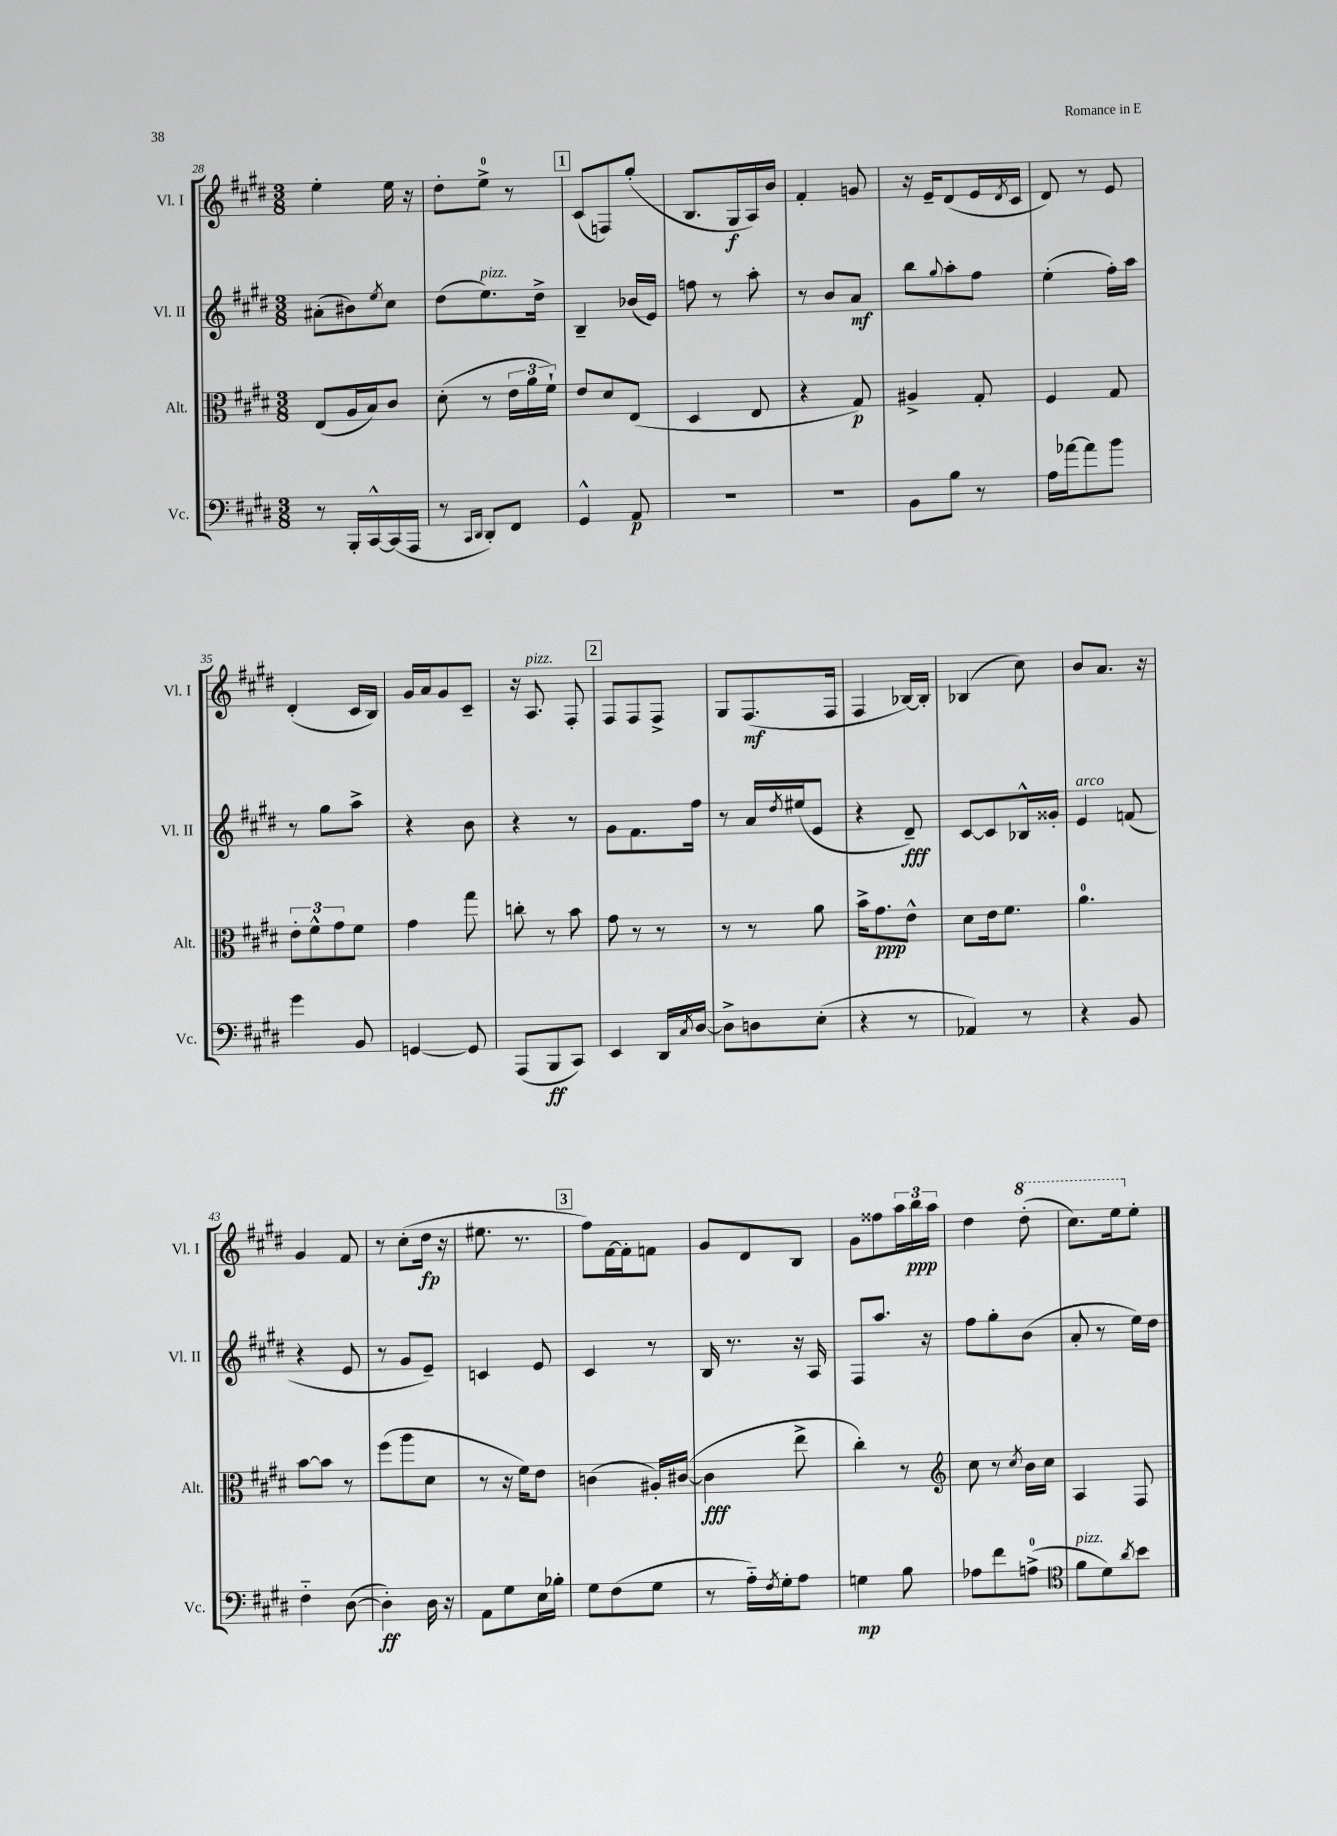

**kern	**dynam	**kern	**dynam	**kern	**dynam	**kern	**dynam
*part4	*part4	*part3	*part3	*part2	*part2	*part1	*part1
*staff4	*staff4	*staff3	*staff3	*staff2	*staff2	*staff1	*staff1
*I"Vc.	*	*I"Alt.	*	*I"Vl. II	*	*I"Vl. I	*
*I'Vc.	*	*I'Alt.	*	*I'Vl. II	*	*I'Vl. I	*
*clefF4	*	*clefC3	*	*clefG2	*	*clefG2	*
*k[f#c#g#d#]	*	*k[f#c#g#d#]	*	*k[f#c#g#d#]	*	*k[f#c#g#d#]	*
*M3/8	*	*M3/8	*	*M3/8	*	*M3/8	*
=28	=28	=28	=28	=28	=28	=28	=28
8r	.	(8E/L	.	(8a#X'\L	.	4ee'\	.
16BBB'/LL	.	16A/L	.	8b#X\)	.	.	.
[16CC#^^/	.	16B/J)	.	.	.	.	.
.	.	.	.	8qee/	.	.	.
(16CC#/]	.	8c#/J	.	8cc#\J	.	16ee\	.
16AAA/JJ	.	.	.	.	.	16r	.
=29	=29	=29	=29	=29	=29	=29	=29
8r	.	(8d#'\	.	(8dd#\L	.	8dd#'\L	.
16qqCC#/LL	.	.	.	.	.	.	.
16qqDD#/JJ	.	.	.	.	.	.	.
!	!	!	!	!LO:TX:a:i:t=pizz.	!	!	!
8DD#'/L)	.	8r	.	8.ee\)	.	8ee^\J	.
8FF#/J	.	24e\LL	.	.	.	8r	.
.	.	24a\	.	.	.	.	.
.	.	.	.	16dd#^\Jk	.	.	.
.	.	24f#`\JJ)	.	.	.	.	.
!!LO:REH:place=s1:t=1
=30	=30	=30	=30	=30	=30	=30	=30
4GG#^^/	.	8e/L	.	4B~/	.	(8c#/L	.
.	.	8d#/	.	.	.	8Fn/)	.
8AA/	p	(8E/J	.	(16b-X/LL	.	(8gg#'/J	.
.	.	.	.	16e/JJ)	.	.	.
=31	=31	=31	=31	=31	=31	=31	=31
4.r	.	4D#/	.	8ffn\	.	8.B/L	.
.	.	.	.	8r	.	.	.
.	.	.	.	.	.	16G#/L	f
.	.	8E/	.	8aa'\	.	16A/)	.
.	.	.	.	.	.	16b/JJ	.
=32	=32	=32	=32	=32	=32	=32	=32
4.r	.	4r	.	8r	.	4f#'/	.
.	.	.	.	8b/L	.	.	.
.	.	8G#/)	p	8a/J	mf	8gn/	.
=33	=33	=33	=33	=33	=33	=33	=33
8BB\L	.	4A#X^/	.	8bb\L	.	16r	.
.	.	.	.	.	.	16e~/KL	.
.	.	.	.	8qqgg#/	.	.	.
8B\J	.	.	.	8aa'\	.	(8d#/	.
8r	.	8G#'/	.	8ff#\J	.	16e/L	.
.	.	.	.	.	.	8qd#/	.
.	.	.	.	.	.	16c#/JJ	.
=34	=34	=34	=34	=34	=34	=34	=34
16A\LL	.	4F#/	.	(4ee'\	.	8d#/)	.
[16a-X\J	.	.	.	.	.	.	.
8a-\]	.	.	.	.	.	8r	.
8b\J	.	8G#/	.	16ff#'\LL)	.	8e/	.
.	.	.	.	16aa\JJ	.	.	.
!!LO:LB:g=z
=35	=35	=35	=35	=35	=35	=35	=35
4g#\	.	12e'\L	.	8r	.	(4d#'/	.
.	.	12f#^^\	.	.	.	.	.
.	.	.	.	8gg#\L	.	.	.
.	.	12g#\	.	.	.	.	.
8BB/	.	8f#\J	.	8aa^\J	.	16c#/LL	.
.	.	.	.	.	.	16B/JJ)	.
=36	=36	=36	=36	=36	=36	=36	=36
[4GGn/	.	4g#\	.	4r	.	16g#/LL	.
.	.	.	.	.	.	16a/J	.
.	.	.	.	.	.	8g#/	.
8GG/]	.	8gg#\	.	8b\	.	8c#~/J	.
=37	=37	=37	=37	=37	=37	=37	=37
(8AAA/L	.	8ccn'\	.	4r	.	16r	.
!	!	!	!	!	!	!LO:TX:a:i:t=pizz.	!
.	.	.	.	.	.	8.A/	.
8BBB/	ff	8r	.	.	.	.	.
8CC#/J)	.	8b\	.	8r	.	8F#'/	.
!!LO:REH:place=s1:t=2
=38	=38	=38	=38	=38	=38	=38	=38
4EE/	.	8g#\	.	8g#\L	.	8F#/L	.
.	.	8r	.	8.f#\	.	8F#/	.
16DD#/LL	.	8r	.	.	.	8F#^/J	.
8qC#/	.	.	.	.	.	.	.
[16D#/JJ	.	.	.	16ff#\Jk	.	.	.
=39	=39	=39	=39	=39	=39	=39	=39
8D#^\L]	.	8r	.	8r	.	8G#/L	.
8Dn\	.	8r	.	16a/LL	.	(8.F#/	mf
.	.	.	.	8qdd#/	.	.	.
.	.	.	.	(16ee#X/J	.	.	.
(8E'\J	.	8a\	.	8e/J	.	.	.
.	.	.	.	.	.	16F#/Jk	.
=40	=40	=40	=40	=40	=40	=40	=40
4r	.	16b^\KL	.	4r	.	4F#/	.
.	.	8.g#\	ppp	.	.	.	.
8r	.	8e^^\J	.	8d#~/)	fff	[16B-X/LL)	.
.	.	.	.	.	.	16B-'/JJ]	.
=41	=41	=41	=41	=41	=41	=41	=41
4AA-X/)	.	8d#\L	.	[8c#/L	.	(4B-X/	.
.	.	16e\k	.	8c#/]	.	.	.
.	.	8.f#\J	.	.	.	.	.
8r	.	.	.	16B-X^^/L	.	8cc#\)	.
.	.	.	.	16g##X'/JJ	.	.	.
=42	=42	=42	=42	=42	=42	=42	=42
!	!	!	!	!LO:TX:a:i:t=arco	!	!	!
4r	.	4.a\	.	4e/	.	8b/L	.
.	.	.	.	.	.	8.a/J	.
8BB/	.	.	.	(8fn/	.	.	.
.	.	.	.	.	.	16r	.
!!LO:LB:g=z
=43	=43	=43	=43	=43	=43	=43	=43
4F#\	.	[8b\L	.	4r	.	4g#/	.
.	.	8b\J]	.	.	.	.	.
([8D#\	.	8r	.	8e/	.	8f#/	.
=44	=44	=44	=44	=44	=44	=44	=44
4D#'\])	ff	(8ff#\L	.	8r	.	8r	.
.	.	8aa\	.	8g#/L	.	(8cc#'\L	.
16D#\	.	8d#\J	.	8e~/J)	.	16dd#\Jk	fp
16r	.	.	.	.	.	16r	.
=45	=45	=45	=45	=45	=45	=45	=45
8AA\L	.	8r	.	4cn/	.	8.ee#X\	.
8G#\	.	16r	.	.	.	.	.
.	.	16f#\KL)	.	.	.	8.r	.
16E\L	.	8e\J	.	8e/	.	.	.
16B-X'\JJ	.	.	.	.	.	.	.
!!LO:REH:place=s1:t=3
=46	=46	=46	=46	=46	=46	=46	=46
8G#\L	.	(4cn\	.	4c#/	.	8ff#\L)	.
(8F#\	.	.	.	.	.	[16f#\L	.
.	.	.	.	.	.	16f#'\J]	.
8G#\J	.	16A#X'/LL)	.	8r	.	8fn\J	.
.	.	([16c#X/JJ	.	.	.	.	.
=47	=47	=47	=47	=47	=47	=47	=47
8r	.	4c#\]	fff	16B/	.	8g#/L	.
.	.	.	.	8.r	.	.	.
16A\LL)	.	.	.	.	.	8d#/	.
8qF#/	.	.	.	.	.	.	.
16G#'\J	.	.	.	.	.	.	.
8A\J	.	8ee^\	.	16r	.	8B/J	.
.	.	.	.	16A/	.	.	.
=48	=48	=48	=48	=48	=48	=48	=48
4Gn\	mp	4cc#'\)	.	8F#/L	.	8g#\L	.
.	.	.	.	8.aa/J	.	8ff##X\	.
8B\	.	8r	.	.	.	24aa\L	.
.	.	.	.	.	.	24bb\	ppp
.	.	.	.	16r	.	.	.
.	.	.	.	.	.	24aa\JJ	.
=49	=49	=49	=49	=49	=49	=49	=49
*	*	*clefG2	*	*	*	*	*
8A-X\L	.	8cc#\	.	8ff#\L	.	4dd#\	.
8f#\	.	8r	.	8gg#'\	.	.	.
.	.	8qcc#/	.	.	.	.	.
*	*	*	*	*	*	*8va	*
(8An^\J	.	16b\LL	.	(8b\J	.	(8ddd#'\	.
.	.	16cc#\JJ	.	.	.	.	.
=50	=50	=50	=50	=50	=50	=50	=50
*clefC4	*	*	*	*	*	*	*
!LO:TX:a:i:t=pizz.	!	!	!	!	!	!	!
8f#\L	.	4A/	.	8a'/	.	8.ccc#\L)	.
8d#\)	.	.	.	8r	.	.	.
.	.	.	.	.	.	16eee\k	.
8qa/	.	.	.	.	.	.	.
*	*	*	*	*	*	*X8va	*
8b\J	.	8F#/	.	16ee\LL)	.	8ee'\J	.
.	.	.	.	16dd#\JJ	.	.	.
==	==	==	==	==	==	==	==
*-	*-	*-	*-	*-	*-	*-	*-
